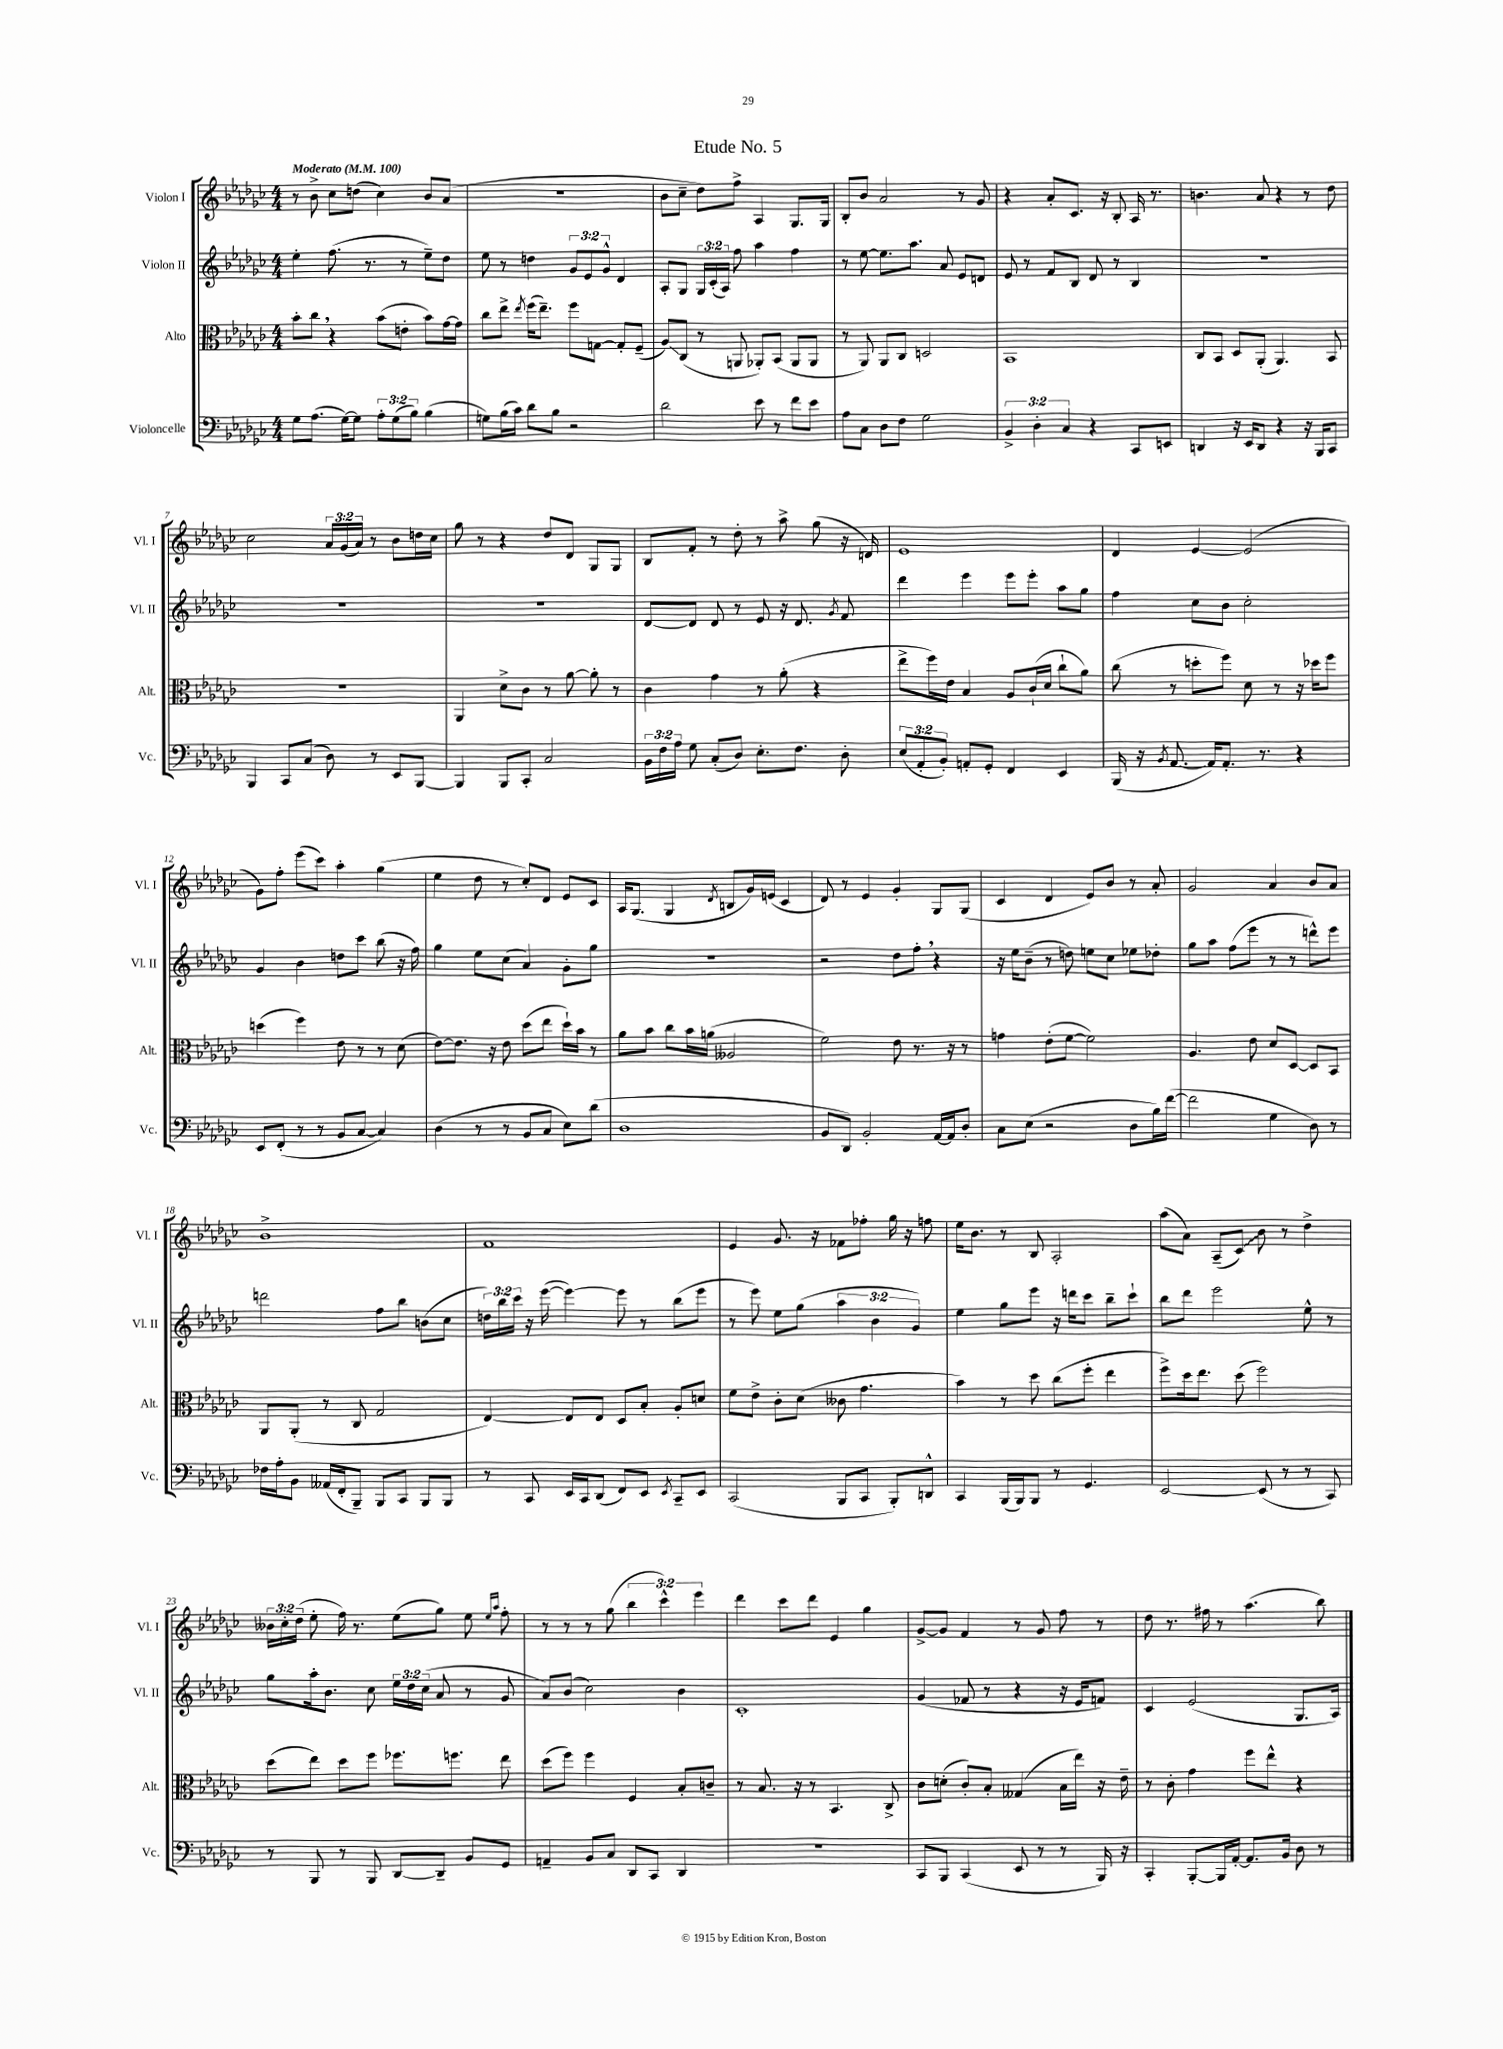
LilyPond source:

\header { title = "Etude No. 5" }
<<
\new StaffGroup <<
\new Staff = "s0" \with { instrumentName = "Violon I" shortInstrumentName = "Vl. I" } {
    \clef treble \key ges \major \numericTimeSignature \time 4/4 \override Staff.TupletNumber.text = #tuplet-number::calc-fraction-text \tempo "Moderato" 4 = 100
    \autoBeamOff r8 bes'8-> ces''8[ d''8]( ces''4) bes'8[ aes'8]( |
    R1 |
    bes'8[ ces''8]-- des''8[) f''8]-> aes4 ges8.[ ges16] |
    bes8[-. bes'8] aes'2 r8 ges'8 |
    r4 aes'8[-. ces'8.] r16 bes8-. aes16 r8. |
    b'4. aes'8 r4 r8 des''8 |
    ces''2 \tuplet 3/2 { aes'16[ ges'16( aes'16]) } r8 bes'8[ d''16 ces''16] |
    ges''8 r8 r4 des''8[ des'8] ges8[ ges8] |
    bes8[ f'8]-. r8 des''8-. r8 aes''8-> ges''8( r16 d'16) |
    ees'1 |
    des'4 ees'4~ ees'2( |
    ges'8[) f''8]-. ees'''8[( ces'''8]) aes''4-. ges''4( |
    ees''4 des''8 r8 ces''8[-.) des'8] ees'8[ ces'8] |
    aes16[ ges8.]( ges4 \acciaccatura { des'8 } b8[ ges'16) e'16]( ces'4 |
    des'8) r8 ees'4 ges'4-. ges8[ ges8]( |
    ces'4 des'4 ees'8[) bes'8] r8 aes'8-. |
    ges'2 aes'4 bes'8[ aes'8] |
    bes'1-> |
    f'1 |
    ees'4 ges'8. r16 fes'8[ fes''8]-. ges''16 r16 f''8 |
    ees''16[ bes'8.] r8 bes8 aes2-. |
    aes''8[( aes'8]) aes8[--( \once \override Glissando.style = #'zigzag ces'8]\glissando) bes'8 r8 des''4-> |
    \tuplet 3/2 { beses'16[ ces''16-. des''16]( } ees''8-. f''16) r8. ees''8[( ges''8]) ees''8 \grace { ees''16[ aes''16] } f''8-. |
    r8 r8 r8 ges''8( \tuplet 3/2 { bes''4 ces'''4-^) ees'''4 } |
    des'''4 ces'''8[ des'''8] ees'4 ges''4 |
    ges'8[~-> ges'8] f'4 r8 ges'8 f''8 r8 |
    des''8 r8. fis''16 r8 aes''4.( bes''8) \bar "|." |
}
\new Staff = "s1" \with { instrumentName = "Violon II" shortInstrumentName = "Vl. II" } {
    \clef treble \key ges \major \numericTimeSignature \time 4/4 \override Staff.TupletNumber.text = #tuplet-number::calc-fraction-text
    \autoBeamOff ees''4-. f''8.( r8. r8 ees''8[--) des''8] |
    ees''8 r8 d''4 \tuplet 3/2 { ges'8[ ees'8 ges'8]-^ } des'4 |
    aes8[-. ges8] \tuplet 3/2 { ges16[ ces'16-.( aes16]) } f''8 aes''4 f''4 |
    r8 ees''8~ ees''8.[ aes''8.] aes'8 ees'8[ d'8] |
    ees'8 r8 f'8[ bes8] des'8 r8 bes4 |
    R1 |
    R1 |
    R1 |
    des'8[~ des'8] des'8 r8 ees'8 r16 des'8. \acciaccatura { ges'8 } f'8 |
    des'''4 ees'''4 ees'''8[ ees'''8]-. aes''8[ ges''8] |
    f''4 ces''8[ bes'8] ces''2-. |
    ges'4 bes'4 d''8[ ces'''8] bes''8( r16 f''16) |
    ges''4 ees''8[ ces''8]( aes'4) ges'8[-. ges''8] |
    r1 |
    r2 des''8[ f''8]-. \breathe r4 |
    r16 ees''16[ bes'8]--( r8 d''8) e''8[ ces''8] ees''8[ des''8]-. |
    ges''8[ aes''8] f''8[( ees'''8] r8 r8 d'''8[-^) ees'''8] |
    d'''2 f''8[ bes''8] b'8[( ces''8] |
    \tuplet 3/2 { d''16[) bes''16 ces'''16] } r16 ees'''16~( ees'''4~) ees'''8 r8 bes''8[( ees'''8] |
    r8 ees'''8) ees''8[ ges''8]( \tuplet 3/2 { aes''4 bes'4 ges'4) } |
    ees''4 ges''8[ ees'''8] r16 d'''16[ ces'''8] bes''8[-- ces'''8]-! |
    bes''8[ des'''8] ees'''2 ees''8-^ r8 |
    ges''8[ aes''16-. bes'8.] ces''8 \tuplet 3/2 { ees''16[ des''16 ces''16]( } aes'8 r8 ges'8 |
    aes'8[) bes'8]( ces''2) bes'4 |
    ces'1-. |
    ges'4( fes'8 r8 r4 r16 ees'16[ f'8]) |
    ces'4 ees'2( ges8.[ aes16]) \bar "|." |
}
\new Staff = "s2" \with { instrumentName = "Alto" shortInstrumentName = "Alt." } {
    \clef alto \key ges \major \numericTimeSignature \time 4/4
    \autoBeamOff bes'8[-. ces''8] \breathe r4 bes'8[( e'8]-. bes'8[) ges'16~ ges'16] |
    ces''8[ ees''8]-> \acciaccatura { ees''8 } f''16[( ees''8.]--) f''8[ g8]~ g8[-. f8]--( |
    aes8[\glissando) ces8]( r8 a,8 aes,8[-.) bes,8]( aes,8[ aes,8] |
    r8 aes,8) aes,8[ ces8] d2 |
    bes,1 |
    ces8[ bes,8] des8[ aes,8]-.( aes,4.) bes,8 |
    R1 |
    aes,4 des'8[-> ces'8] r8 aes'8~ aes'8-. r8 |
    ces'4 ges'4 r8 aes'8-.( r4 |
    ees''8[-> f''16) ees'16] bes4 aes8[ ces'16-!( des'16] ces''8[-! aes'8]) |
    ces''8( r8 d''8[-. f''8]) des'8 r8 r16 des''16[ f''8] |
    d''4( f''4) ees'8 r8 r8 des'8( |
    ees'8[~) ees'8.] r16 ees'8 des''8[( ees''8] des''16[-!) bes'16] r8 |
    aes'8[ bes'8] ces''8[ bes'16 a'16]( aeses2 |
    f'2) ees'8 r8. r16 r8 |
    g'4 ees'8[-.( f'8]~ f'2) |
    aes4. ees'8 des'8[ des8]~ des8[ bes,8] |
    aes,8[ aes,8]-.( r8 ces8 ges2 |
    ees4~) ees8[ ees8] des8[ bes8]-. aes8[-. d'8] |
    f'8[ ees'8]-> ces'8[-. des'8]( ceses'8 ges'4. |
    bes'4) r8 des''8 ces''8[( f''8]-. ees''4 |
    f''8[->) des''16 ees''8.] des''8( f''2) |
    des''8[( ees''8]) des''8[ f''8] fes''8.[ f''8.] ees''8 |
    des''8[( f''8]) f''4 f4 bes8[-. c'8]-- |
    r8 bes8. r16 r8 bes,4. ces8-> |
    ces'8[ d'8]-.( ces'8[-.) bes8]-. geses4( bes16[ ees''16]) r16 ees'16-- |
    r8 ces'8-. ges'4 f''8[ ees''8]-^ r4 \bar "|." |
}
\new Staff = "s3" \with { instrumentName = "Violoncelle" shortInstrumentName = "Vc." } {
    \clef bass \key ges \major \numericTimeSignature \time 4/4 \override Staff.TupletNumber.text = #tuplet-number::calc-fraction-text
    \autoBeamOff ges8[ aes8.]( ges16[~) ges8] \tuplet 3/2 { aes8[-. ges8( bes8]) } bes4( |
    g8[) bes16( ces'16]) des'8[ bes8] r2 |
    des'2 ees'8 r8 f'8[ ees'8] |
    aes8[ ces8] des8[ f8] ges2 |
    \tuplet 3/2 { bes,4-> des4-. ces4 } r4 ces,8[ e,8] |
    d,4 r16 ees,16[ d,8] r4 r16 bes,,16[ ces,8] |
    bes,,4 ces,8[ ces8]( des8) r8 ees,8[ bes,,8]~ |
    bes,,4 bes,,8[ ces,8]-. ces2 |
    \tuplet 3/2 { bes,16[ f16 aes16] } ges8 ces8[-.( des8]) ees8.[-. f8.] des8-. |
    \tuplet 3/2 { ees8[( aes,8-. bes,8]-.) } a,8[-. ges,8]-. f,4 ees,4 |
    bes,,16( r16 \acciaccatura { bes,8 } aes,8.~ aes,16[) aes,8.]-. r8. r4 |
    ees,8[ f,8]-.( r8 r8 bes,8[ ces8]~ ces4) |
    des4( r8 r8 bes,8[ ces8] ees8[) des'8]( |
    des1 |
    bes,8[ des,8]) bes,2-. aes,16[~ aes,16 des8]-. |
    ces8[ ees8]( r2 des8[ bes16) f'16]~( |
    f'2 ges4 des8) r8 |
    fes16[ aes16-. bes,8] aeses,16[( f,16-. bes,,8]--) bes,,8[ ces,8] bes,,8[ bes,,8] |
    r8 ces,8 ees,16[ ces,16 des,8]( f,8[) ees,8] \acciaccatura { ees,8 } ces,8[-- ees,8] |
    ces,2( bes,,8[ ces,8] bes,,8[-.) d,8]-^ |
    ces,4 bes,,16[( bes,,16) bes,,8] r8 ges,4. |
    ees,2~ ees,8( r8 r8 ces,8) |
    r8 bes,,8 r8 bes,,8 des,8[~ des,8]-- bes,8[ ges,8] |
    a,4-- bes,8[ ces8] des,8[ ces,8] des,4 |
    R1 |
    ces,8[ bes,,8] ces,4( ees,8 r8 r8 bes,,16) r16 |
    ces,4-. bes,,8[~-. bes,,16 aes,16]~-. aes,8.[ bes,16] des8 r8 \bar "|." |
}
>>
>>
